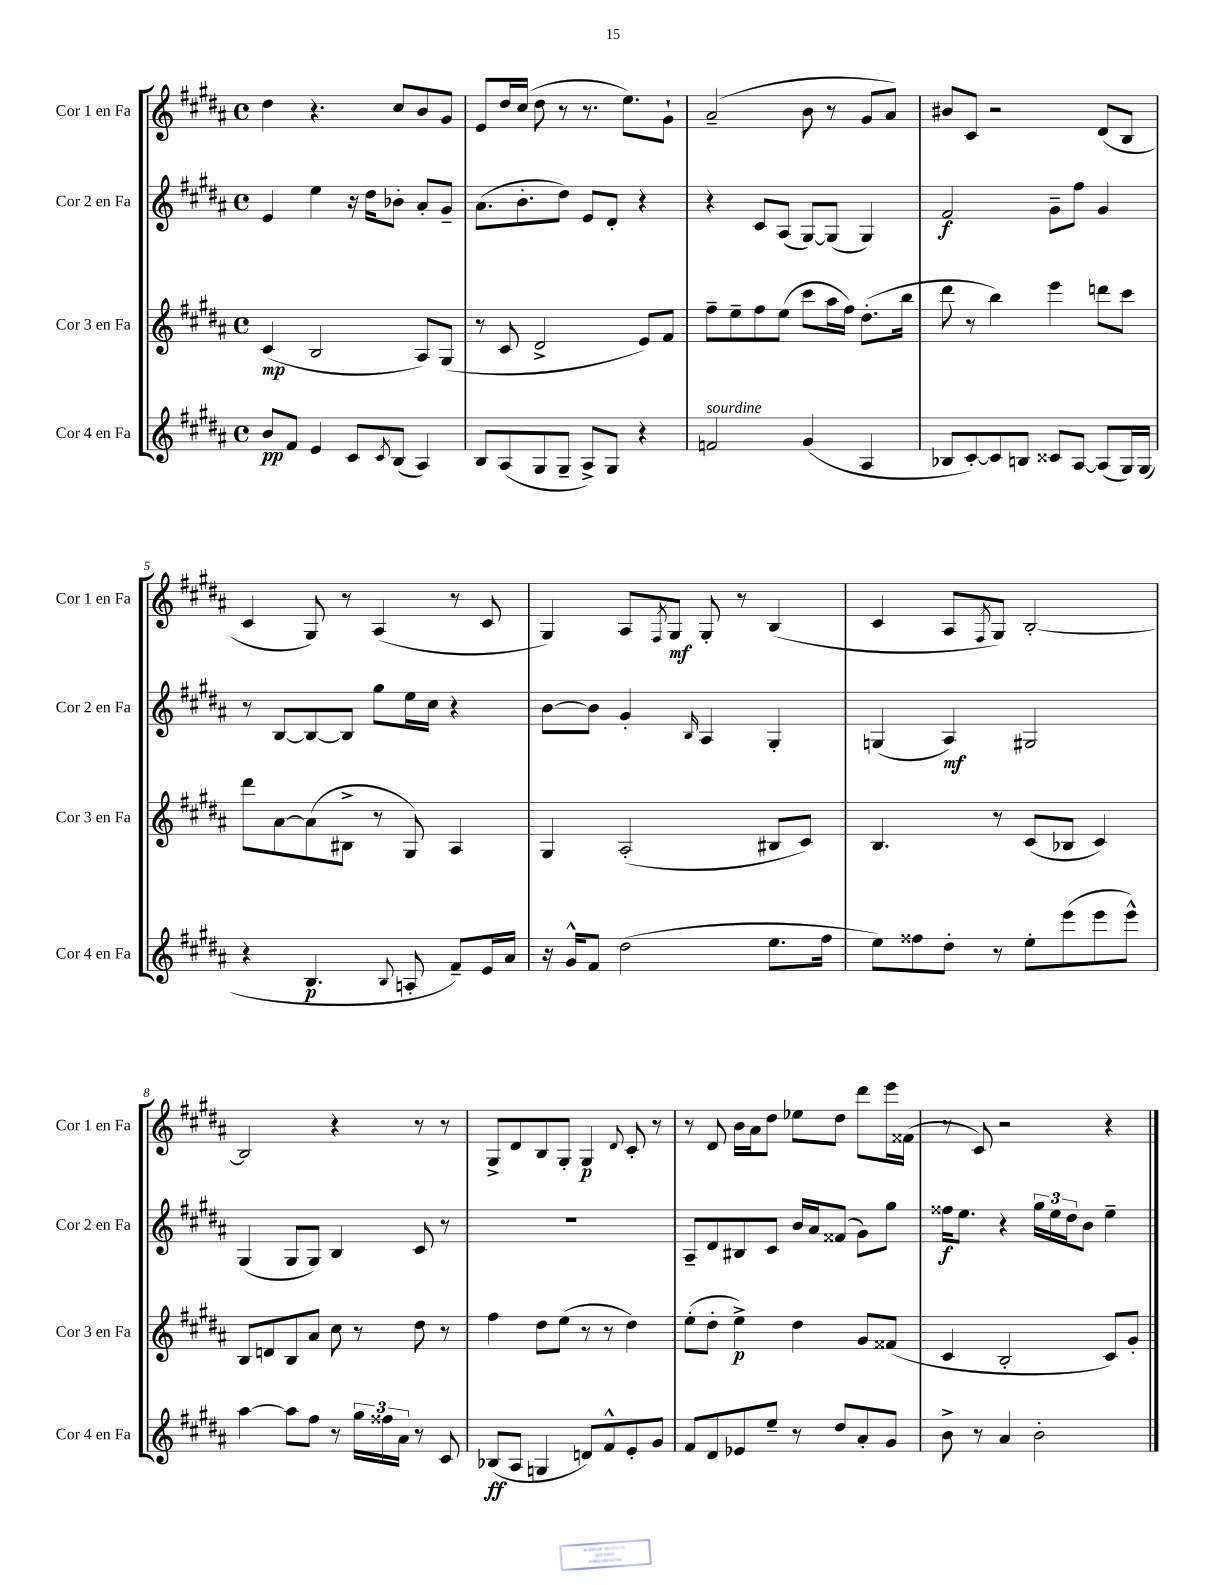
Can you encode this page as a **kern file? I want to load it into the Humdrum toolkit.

**kern	**dynam	**kern	**dynam	**kern	**dynam	**kern	**dynam
*part4	*part4	*part3	*part3	*part2	*part2	*part1	*part1
*staff4	*staff4	*staff3	*staff3	*staff2	*staff2	*staff1	*staff1
*I"Cor 4 en Fa	*	*I"Cor 3 en Fa	*	*I"Cor 2 en Fa	*	*I"Cor 1 en Fa	*
*I'Cor 4 en Fa	*	*I'Cor 3 en Fa	*	*I'Cor 2 en Fa	*	*I'Cor 1 en Fa	*
*clefG2	*	*clefG2	*	*clefG2	*	*clefG2	*
*k[f#c#g#d#a#]	*	*k[f#c#g#d#a#]	*	*k[f#c#g#d#a#]	*	*k[f#c#g#d#a#]	*
*M4/4	*	*M4/4	*	*M4/4	*	*M4/4	*
*met(c)	*	*met(c)	*	*met(c)	*	*met(c)	*
=1	=1	=1	=1	=1	=1	=1	=1
8b/L	pp	(4c#/	mp	4e/	.	4dd#\	.
8f#/J	.	.	.	.	.	.	.
4e/	.	2B/	.	4ee\	.	4.r	.
8c#/L	.	.	.	16r	.	.	.
.	.	.	.	16dd#\KL	.	.	.
8qc#/	.	.	.	.	.	.	.
(8B/J	.	.	.	8b-X'\J	.	8cc#/L	.
4A#/)	.	8A#/L)	.	8a#'/L	.	8b/	.
.	.	(8G#/J	.	8g#~/J	.	8g#/J	.
=2	=2	=2	=2	=2	=2	=2	=2
8B/L	.	8r	.	(8.a#\L	.	8e/L	.
(8A#/	.	8c#/	.	.	.	16dd#/L	.
.	.	.	.	8.b'\	.	(16cc#/JJ	.
8G#/	.	2d#^/	.	.	.	8dd#\	.
8G#~/J	.	.	.	8dd#\J)	.	8r	.
8A#^/L)	.	.	.	8e/L	.	8.r	.
8G#/J	.	.	.	8d#'/J	.	.	.
.	.	.	.	.	.	8.ee\L)	.
4r	.	8e/L)	.	4r	.	.	.
.	.	8f#/J	.	.	.	8g#`\J	.
=3	=3	=3	=3	=3	=3	=3	=3
!LO:TX:a:i:t=sourdine	!	!	!	!	!	!	!
2fn/	.	8ff#~\L	.	4r	.	(2a#~/	.
.	.	8ee~\	.	.	.	.	.
.	.	8ff#\	.	8c#/L	.	.	.
.	.	(8ee\J	.	(8A#/J	.	.	.
(4g#/	.	8ccc#\L	.	[8G#/L)	.	8b\	.
.	.	16aa#\L	.	(8G#/J]	.	8r	.
.	.	16ff#\JJ)	.	.	.	.	.
4A#/	.	(8.dd#'\L	.	4G#/)	.	8g#/L	.
.	.	.	.	.	.	8a#/J)	.
.	.	16bb\Jk	.	.	.	.	.
=4	=4	=4	=4	=4	=4	=4	=4
8B-X/L	.	8ddd#\	.	2f#/	f	8b#X/L	.
[8c#'/)	.	8r	.	.	.	8c#/J	.
8c#/]	.	4bb\)	.	.	.	2r	.
8Bn/J	.	.	.	.	.	.	.
8c##X/L	.	4eee\	.	8g#~\L	.	.	.
[8A#/J	.	.	.	8ff#\J	.	.	.
(8A#/L]	.	8dddn\L	.	4g#/	.	(8d#/L	.
16G#/L)	.	8ccc#\J	.	.	.	8B/J	.
(16G#/JJ	.	.	.	.	.	.	.
!!LO:LB:g=z
=5	=5	=5	=5	=5	=5	=5	=5
4r	.	8ddd#\L	.	8r	.	4c#/	.
.	.	[8a#\	.	[8B/L	.	.	.
4.B/	p	(8a#\]	.	8B/_	.	8G#/)	.
.	.	8B#X^\J	.	8B/J]	.	8r	.
.	.	8r	.	8gg#\L	.	(4A#/	.
8qqB/	.	.	.	.	.	.	.
8An'/	.	8G#/)	.	16ee\L	.	.	.
.	.	.	.	16cc#\JJ	.	.	.
8f#~/L)	.	4A#/	.	4r	.	8r	.
16e/L	.	.	.	.	.	8c#/	.
16a#/JJ	.	.	.	.	.	.	.
=6	=6	=6	=6	=6	=6	=6	=6
16r	.	4G#/	.	[8b\L	.	4G#/)	.
16g#^^/KL	.	.	.	.	.	.	.
8f#/J	.	.	.	8b\J]	.	.	.
(2dd#\	.	(2A#'/	.	4g#'/	.	8A#/L	.
.	.	.	.	.	.	8qF#/	.
.	.	.	.	.	.	8G#/J	mf
.	.	.	.	16qqB/	.	.	.
.	.	.	.	4A#/	.	8G#'/	.
.	.	.	.	.	.	8r	.
8.ee\L	.	8B#X/L	.	4G#'/	.	(4B/	.
.	.	8c#/J)	.	.	.	.	.
16ff#\Jk	.	.	.	.	.	.	.
=7	=7	=7	=7	=7	=7	=7	=7
8ee\L)	.	4.B/	.	(4Gn/	.	4c#/	.
8ff##X\	.	.	.	.	.	.	.
8dd#'\J	.	.	.	4A#/)	mf	8A#/L	.
.	.	.	.	.	.	8qF#/	.
8r	.	8r	.	.	.	8G#/J)	.
8ee'\L	.	(8c#/L	.	2G#X/	.	[2B'/	.
(8eee\	.	8B-X/J	.	.	.	.	.
8eee\	.	4c#/)	.	.	.	.	.
8eee^^\J)	.	.	.	.	.	.	.
!!LO:LB:g=z
=8	=8	=8	=8	=8	=8	=8	=8
[4aa#\	.	8B/L	.	(4G#/	.	2B/]	.
.	.	8dn/	.	.	.	.	.
8aa#\L]	.	8B/	.	8G#/L	.	.	.
8ff#\J	.	8a#/J	.	8G#/J)	.	.	.
8r	.	8cc#\	.	4B/	.	4r	.
24gg#\LL	.	8r	.	.	.	.	.
24ff##X\	.	.	.	.	.	.	.
24a#\JJ	.	.	.	.	.	.	.
8r	.	8dd#\	.	8c#/	.	8r	.
8c#/	.	8r	.	8r	.	8r	.
=9	=9	=9	=9	=9	=9	=9	=9
(8B-X/L	ff	4ff#\	.	1r	.	8G#^/L	.
8A#/J	.	.	.	.	.	8d#/	.
4Gn/	.	8dd#\L	.	.	.	8B/	.
.	.	(8ee\J	.	.	.	8G#'/J	.
8dn/L)	.	8r	.	.	.	4G#/	p
8f#^^/	.	8r	.	.	.	.	.
.	.	.	.	.	.	8qqd#/	.
8e'/	.	4dd#\)	.	.	.	8c#'/	.
8g#/J	.	.	.	.	.	8r	.
=10	=10	=10	=10	=10	=10	=10	=10
8f#/L	.	(8ee'\L	.	8A#~/L	.	8r	.
8d#/	.	8dd#'\J	.	8d#/	.	8d#/	.
8e-X/	.	4ee^\)	p	8B#X/	.	16b\LL	.
.	.	.	.	.	.	16a#\J	.
8ee~/J	.	.	.	8c#/J	.	8dd#\J	.
8r	.	4dd#\	.	16b/LL	.	8ee-X\L	.
.	.	.	.	16a#/J	.	.	.
8dd#/L	.	.	.	(8f##X/J	.	8dd#\J	.
8a#'/	.	8g#/L	.	8g#\L)	.	8ddd#\L	.
8g#/J	.	(8f##X/J	.	8gg#\J	.	16eee\L	.
.	.	.	.	.	.	(16f##X\JJ	.
=11	=11	=11	=11	=11	=11	=11	=11
8b^\	.	4c#/	.	16ff##X\KL	f	8r	.
.	.	.	.	8.ee\J	.	.	.
8r	.	.	.	.	.	8c#/)	.
4a#/	.	2B'/	.	4r	.	2r	.
2b'\	.	.	.	24gg#\LL	.	.	.
.	.	.	.	24ee\	.	.	.
.	.	.	.	24dd#\J	.	.	.
.	.	.	.	8b\J	.	.	.
.	.	8c#/L)	.	4ee~\	.	4r	.
.	.	8g#'/J	.	.	.	.	.
==	==	==	==	==	==	==	==
*-	*-	*-	*-	*-	*-	*-	*-
